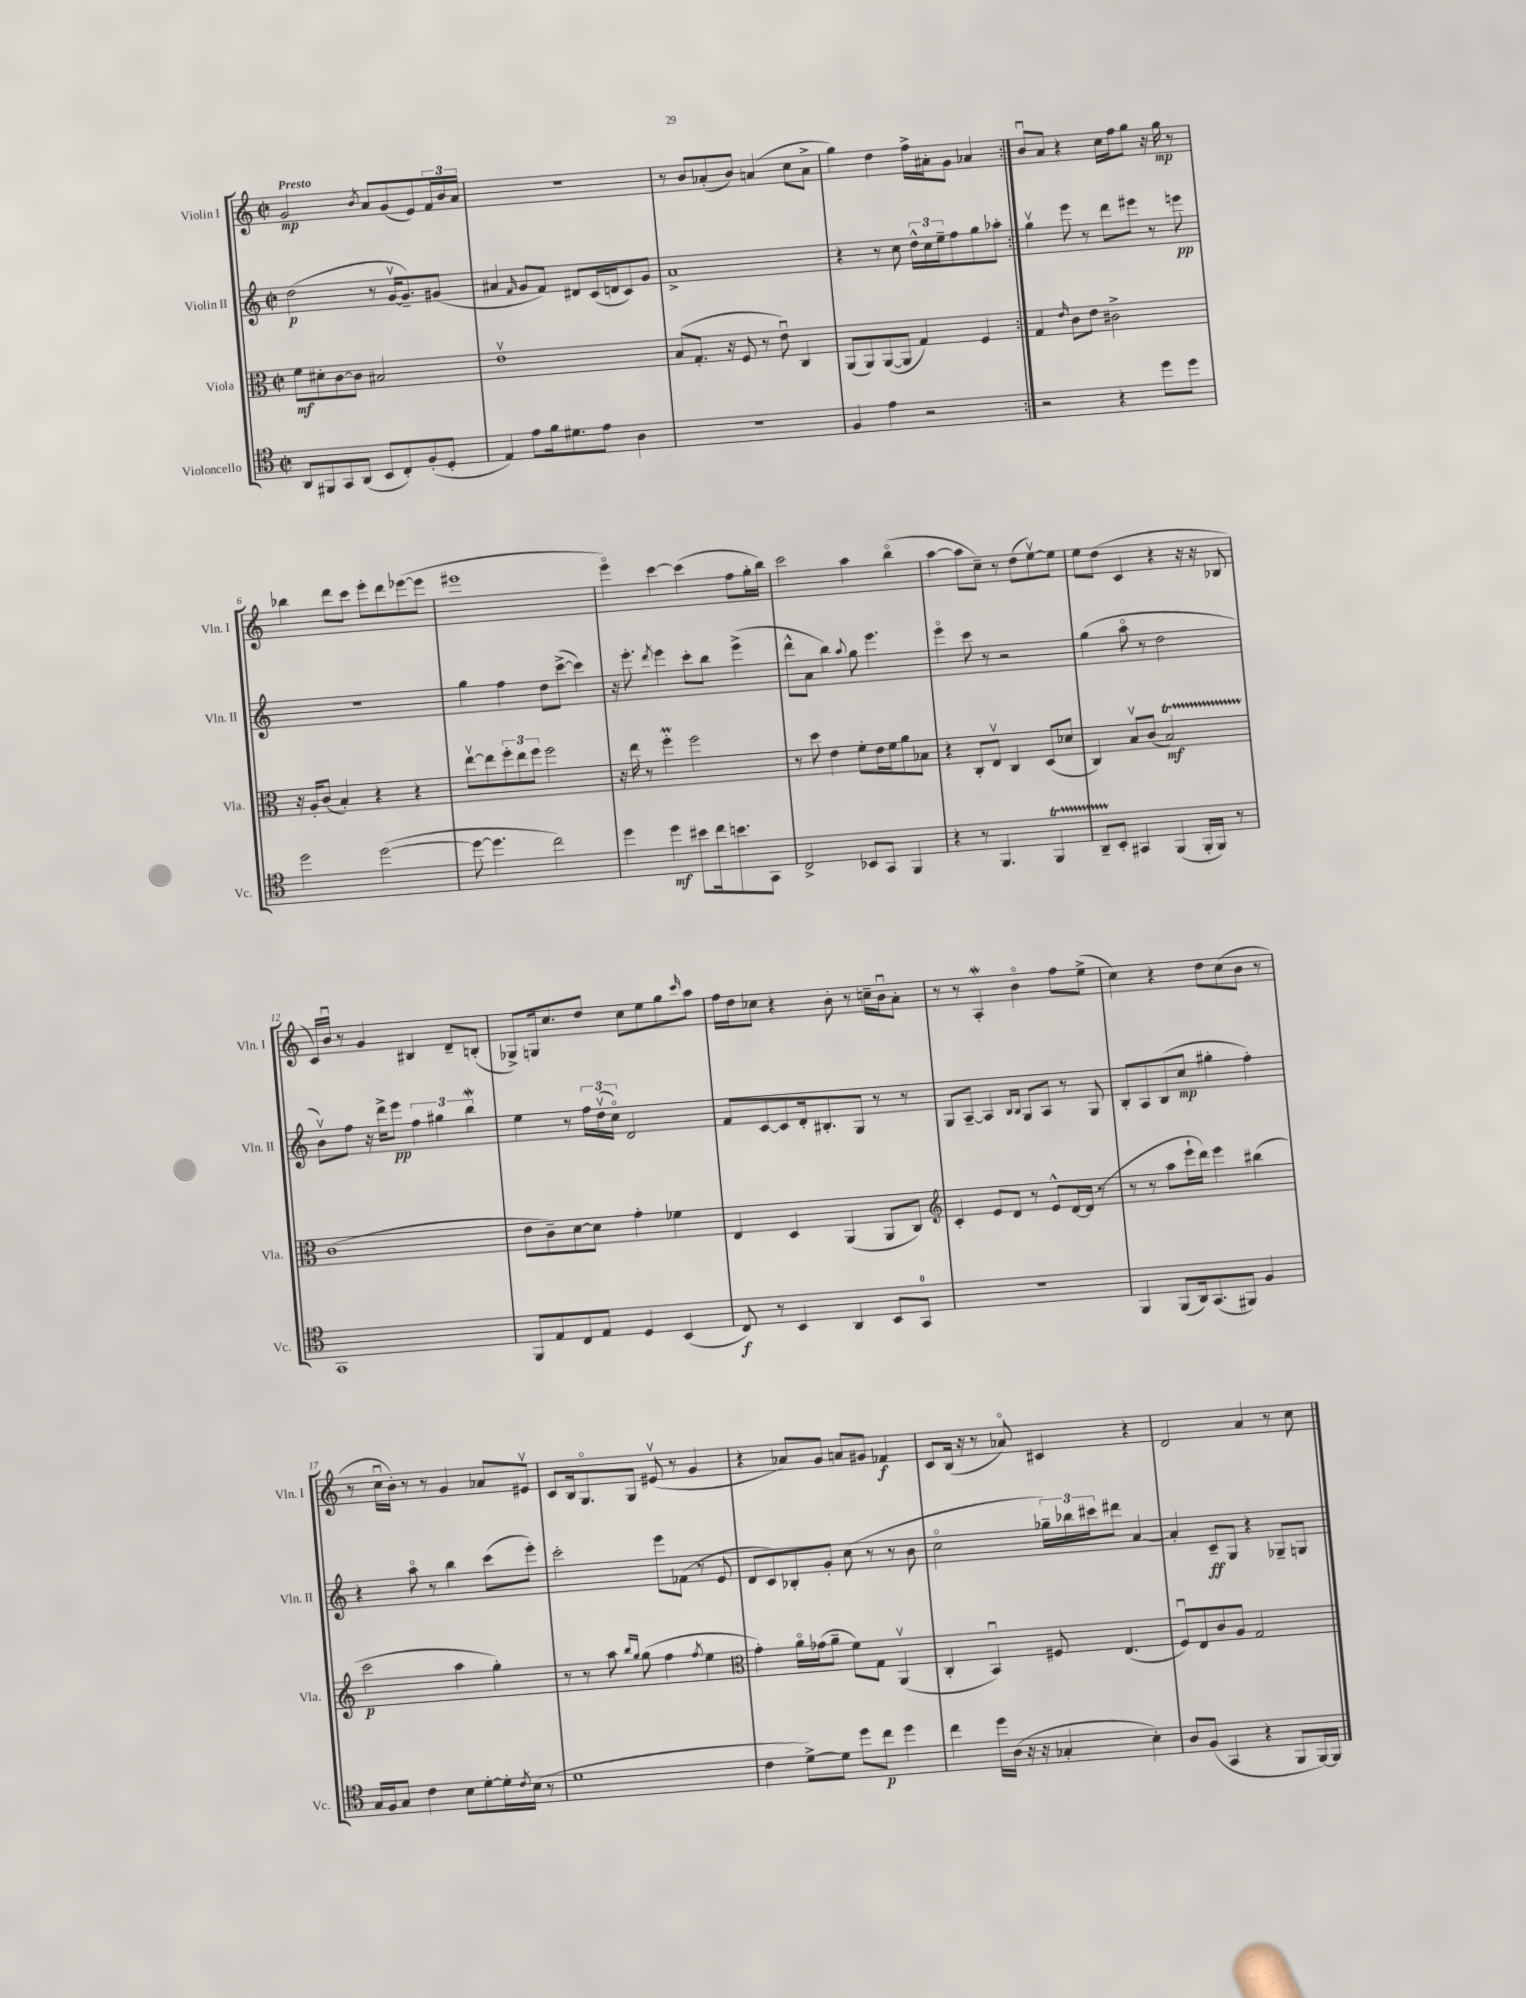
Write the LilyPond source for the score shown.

<<
\new StaffGroup <<
\new Staff = "s0" \with { instrumentName = "Violin I" shortInstrumentName = "Vln. I" } {
    \clef treble \key c \major \defaultTimeSignature \time 2/2 \tempo "Presto"
    \repeat volta 2 { g'2\mp \acciaccatura { b'8 } a'8 g'8( e'8) \tuplet 3/2 { f'16 b'16 a'16 } |
    R1 |
    r8 b'8 aes'8-.( b'8) a'4( c''8 a'8-> |
    g''4) d''4 f''16-> ais'16-. g'8 aes'4 | }
    b'8\downbow a'8 r4 c''16 f''16 g''8 r16 g''16\mp r8 |
    bes''4 d'''8 c'''8 e'''8-. d'''8 ees'''8~( ees'''8 |
    eis'''1 |
    e'''4\flageolet) c'''4~ c'''4( f''8 g''16-. b''16) |
    c'''2 a''4 b''4\flageolet( |
    a''4~ a''8 c''8--) r8 d''8( e''8~\upbow) e''8 |
    e''8 d''8( c'4 r4 r16 r16 bes8 |
    c'16) b'16\downbow r8 g'4 bis4 d'8-- b8-.( |
    ges8->) g16 c''8. d''8 c''8 e''8 g''8 \grace { c'''16 } a''8 |
    f''16 d''16 ces''8 r4 b'8-. r8 c''16-- b'16\downbow a'8-. |
    r8 r8 a4-.\mordent b'4\flageolet f''8 e''8->( |
    c''4) r4 d''8 c''8( b'8 r8 |
    r8 c''16\downbow b'16-.) r8 r8 g'4 aes'8 eis'8\upbow |
    c'8 b16 g8.\flageolet g8 eis'8\upbow( r8 g'4 |
    r4 aes'8) g'8 a'8 gis'8 fes'4\f |
    c'8 b16( r16 r8 aes'8\flageolet) cis'4 r4 |
    d'2 a'4 r8 c''8 \bar "|." |
}
\new Staff = "s1" \with { instrumentName = "Violin II" shortInstrumentName = "Vln. II" } {
    \clef treble \key c \major \defaultTimeSignature \time 2/2
    \repeat volta 2 { d''2\p( r8 g'16~\upbow g'8.--) gis'8( |
    ais'4 \grace { f'16 } g'8 f'8) dis'8 c'16( d'16 c'8) g'8 |
    a'1-> |
    r4 r8 c''8 \tuplet 3/2 { d''16-^ c''16 e''16-- } f''8 g''8 aes''8-. | }
    g''4\upbow e'''8 r8 d'''8 eis'''8 r8 e'''8\pp |
    r1 |
    g''4 f''4 d''8 c'''8~->( c'''4) |
    r16 e'''8.-. \acciaccatura { d'''8 } e'''4 c'''8-. b''8 e'''4->( |
    d'''8-^ a'8 b''4) \appoggiatura { a''8 } g''8 e'''4. |
    e'''4\flageolet c'''8 r8 r2 |
    g''4( a''8\flageolet r8 d''2 |
    b'8\upbow) f''8 r16 d'''16-> e'''8\pp \tuplet 3/2 { f''4 gis''4 b''4\mordent } |
    e''4 r8 \tuplet 3/2 { f''16 d''16\upbow( c''16\flageolet) } d'2 |
    f'8 c'8~ c'8 d'16-. bis8.-. g8 r8 r8 |
    g8 a8~-- a4 \grace { b16 b16 } g8 a8 r8 g8 |
    b8-. a8 b8( c''8\mp gis''4-. f''4-.) |
    r4 a''8\flageolet r8 b''4 c'''8( e'''8-.) |
    c'''2-. e'''8 fes'8( r8 e'8 |
    d'8 c'8) bes8-. g'8-. c''8( r8 r8 b'8 |
    c''2\flageolet \tuplet 3/2 { ges''16--) bes''16 cis'''16 } dis'''8 a'4~ |
    a'4-. c'8--\ff g8 r4 ges8-- g8 \bar "|." |
}
\new Staff = "s2" \with { instrumentName = "Viola" shortInstrumentName = "Vla." } {
    \clef alto \key c \major \defaultTimeSignature \time 2/2
    \repeat volta 2 { f'8\mf dis'8-. c'8~ c'8 bis2 |
    e'1\upbow |
    b8( g8.-. r16 f8 r8 e'8\downbow) c4 |
    a,8( a,8) a,8~( a,8 g4) f4 | }
    g4 \grace { e'16 } c'8 e'8 cis'2-> |
    r16 a16-. c'8( b4-.) r4 r4 |
    e''8~\upbow e''8 \tuplet 3/2 { f''8-. e''8 f''8 } f''2 |
    r16 e''16 r8 f''4-.\prall f''2 |
    r8 d''8 e'4 f'8-. e'16 f'16 a'8 bes8 |
    r4 c8-. e8\upbow c4 d8( des'8 |
    c4) b8\upbow c'8( b2\startTrillSpan\mf) |
    c'1\stopTrillSpan( |
    e'8 c'8--) d'8~ d'8 g'4-. fes'4 |
    e4 d4 a,4( a,8 c8) |
    \clef treble c'4-. e'8 d'8 r8 e'8-^ d'16~ d'16( r8 |
    r8 r8 a''8 e'''16-! d'''16) e'''4 bis''4( |
    c'''2\p a''4 g''4-.) |
    r8 r8 a''8 \grace { b''16 g''16 } g''8( f''4 \acciaccatura { f''8 } e''4 |
    \clef alto g'4-.) a'16\flageolet ges'16( a'8-- f'8) g8 a,4\upbow( |
    c4-. b,4\downbow) fis8 e4.( |
    f8\downbow) e8 c'8 a8 g2 \bar "|." |
}
\new Staff = "s3" \with { instrumentName = "Violoncello" shortInstrumentName = "Vc." } {
    \clef tenor \key c \major \defaultTimeSignature \time 2/2
    \repeat volta 2 { a,8 fis,8 g,8 a,8( b,8 c8-.) f8-.( d8-. |
    e4) e'8 f'16 dis'8. e'8 a4 |
    R1 |
    f4 e'4 r2 | }
    r2 r4 d''8 d''8 |
    d''2 d''2~( |
    d''8~ d''4. c''2) |
    d''4 d''4\mf bis'8 c''16 b'8. g,8 |
    c2-> bes,8 g,8 f,4 |
    r4 r8 f,4. f,4\startTrillSpan |
    a,8-- b,8-.\stopTrillSpan gis,4 f,4( f,16-. f,16) r8 |
    g,1 |
    f,8 e8 c8 e8 d4 b,4( |
    c8\f) r8 b,4 a,4 b,8 g,8-0 |
    R1 |
    f,4 f,8( a,16) g,8.( fis,8) f4 |
    g16 f16 g8 c'4 b8 d'8~-. d'16-. \acciaccatura { c'8 } b16( r8 |
    d'1 |
    c'4 d'8~->) d'8 d''8 c''8\p d''4 |
    c''4 d''16 a16( r16 r16 ges4-. b4-.) |
    a8 f8( g,4 r4 f,8 f,16~) f,16 \bar "|." |
}
>>
>>
